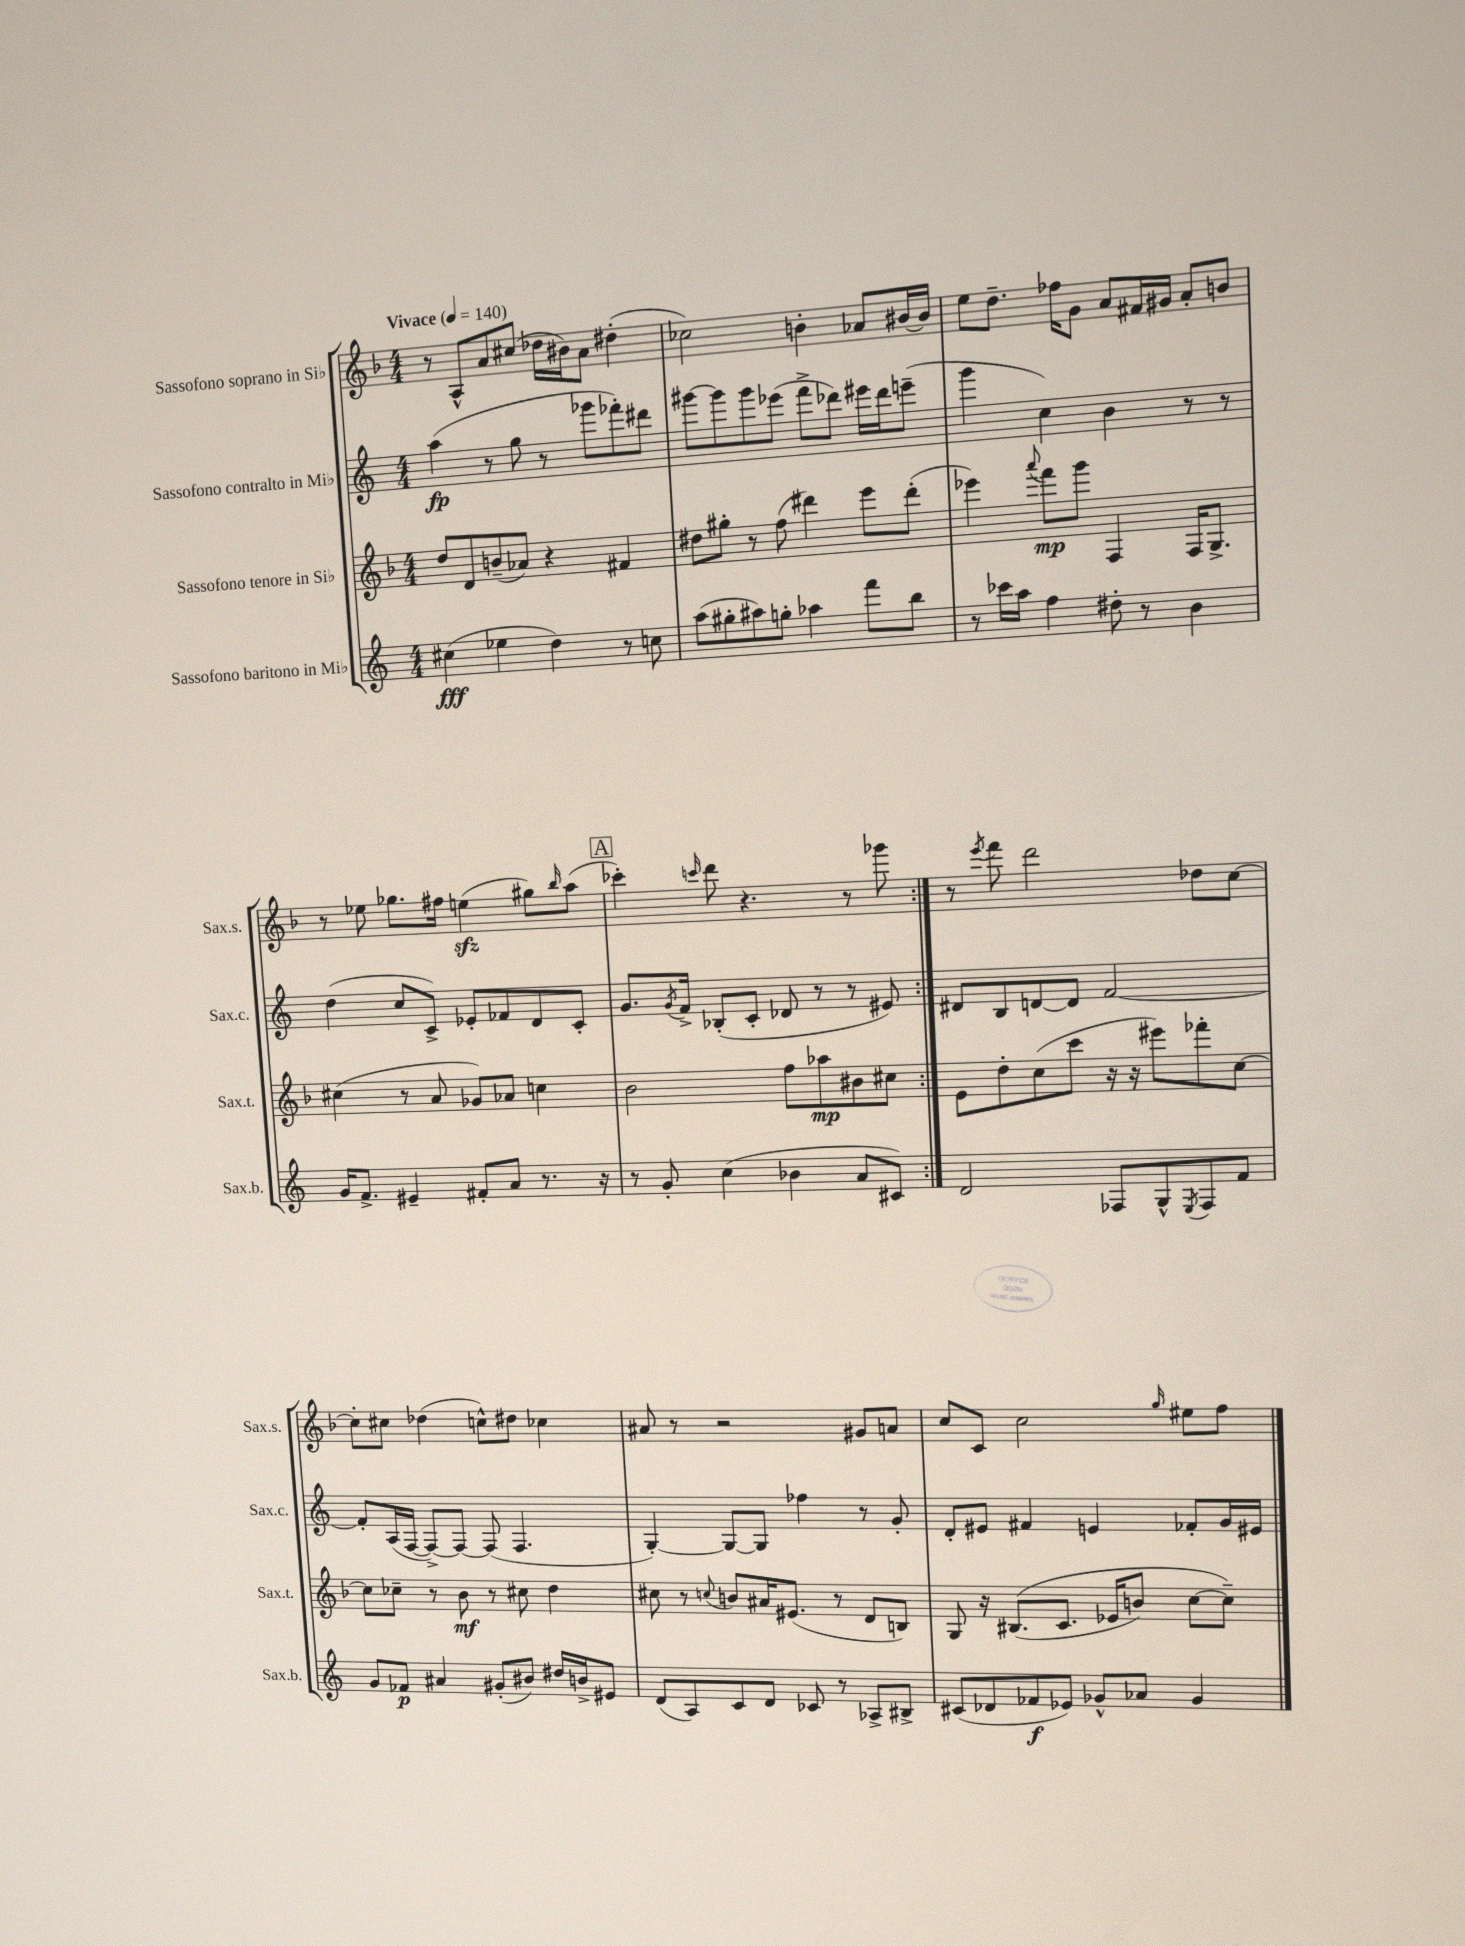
<<
\new StaffGroup <<
\new Staff = "s0" \with { instrumentName = "Sassofono soprano in Sib" shortInstrumentName = "Sax.s." } {
    \clef treble \key f \major \numericTimeSignature \time 4/4 \tempo "Vivace" 4 = 140
    \repeat volta 2 { r8 a8-^ a'8 cis''8( des''16 bis'16) a'8 dis''4-.( |
    ces''2) b'4-. aes'8 bis'16~ bis'16 |
    e''8 d''8.-- fes''16 g'8 a'8 fis'16 gis'16 a'8-. b'8 |
    r8 ees''8 ges''8. fis''16 e''4\sfz( gis''8) \grace { bes''16 } a''8( |
    \mark \markup { \box "A" } ces'''4-.) \grace { c'''16 } d'''8 r4. r8 ges'''8 | }
    r8 \acciaccatura { e'''8 } f'''8 d'''2 des''8 c''8~ |
    c''8-. cis''8 des''4( c''8-^) dis''8 ces''4 |
    ais'8 r8 r2 gis'8 a'8 |
    c''8 c'8 c''2 \grace { g''16 } eis''8 f''8 \bar "|." |
}
\new Staff = "s1" \with { instrumentName = "Sassofono contralto in Mib" shortInstrumentName = "Sax.c." } {
    \clef treble \key c \major \numericTimeSignature \time 4/4
    \repeat volta 2 { a''4\fp( r8 g''8 r8 ges'''8 fes'''8-.) dis'''8 |
    gis'''8~ gis'''8 gis'''8 ees'''8( f'''8-> des'''8) eis'''16 des'''16 e'''8--( |
    g'''4 c''4) b'4 r8 r8 |
    d''4( c''8 c'8->) ees'8-. fes'8 d'8 c'8-. |
    \mark \markup { \box "A" } g'8. \acciaccatura { g'8 } f'16-> bes8-.( c'8-. des'8 r8 r8 eis'8) | }
    dis'8 b8 d'8~ d'8 f'2~ |
    f'8-. a16( f16~ f8~->) f8~ f8( f4. |
    g4~-.) g8~ g8 fes''4 r8 g'8-. |
    d'8-. eis'8 fis'4 e'4 fes'8-. g'16 eis'16 \bar "|." |
}
\new Staff = "s2" \with { instrumentName = "Sassofono tenore in Sib" shortInstrumentName = "Sax.t." } {
    \clef treble \key f \major \numericTimeSignature \time 4/4
    \repeat volta 2 { d''8 d'8 b'8--( aes'8) r4 fis'4 |
    dis''8 gis''8-. r8 f''8( dis'''4) e'''8 dis'''8-.( |
    ees'''4) \appoggiatura { a'''8 } f'''8\mp g'''8 f4 f16 g8.-> |
    cis''4( r8 a'8 ges'8) aes'8 c''4 |
    \mark \markup { \box "A" } bes'2 f''8 aes''8\mp bis'8 cis''8 | }
    e'8 d''8-. c''8( c'''8 r16 r16 eis'''8) fes'''8-. c''8~ |
    c''8 ces''8-- r8 bes'8\mf r8 cis''8 d''4 |
    cis''8 r8 \appoggiatura { c''8 } b'8 ais'16 eis'8.( r8 d'8 b8) |
    g8 r16 bis8.(\( c'8. ees'16 b'8) c''8~ c''8--\) \bar "|." |
}
\new Staff = "s3" \with { instrumentName = "Sassofono baritono in Mib" shortInstrumentName = "Sax.b." } {
    \clef treble \key c \major \numericTimeSignature \time 4/4
    \repeat volta 2 { cis''4\fff( ees''4 d''4) r8 c''8 |
    a''8( gis''8-. ais''8) g''8-. aes''4 f'''8 b''8 |
    r8 ces'''16 a''16 f''4 dis''8-. r8 b'4 |
    g'16 f'8.-> eis'4-- fis'8-. a'8 r8. r16 |
    \mark \markup { \box "A" } r8 g'8-. c''4( bes'4 a'8 cis'8) | }
    d'2 fes8 g8-^ \acciaccatura { e8 } fes8 f'8 |
    g'8 fes'8\p ais'4 gis'8-.( bis'8) dis''16 b'16-> eis'8 |
    d'8( a8) c'8 d'8 ces'8 r8 aes8-> bis8-> |
    cis'8( des'8 fes'8\f ees'8) ges'8-^ aes'8 ges'4 \bar "|." |
}
>>
>>
\layout { \context { \Score \remove "Bar_number_engraver" } }
